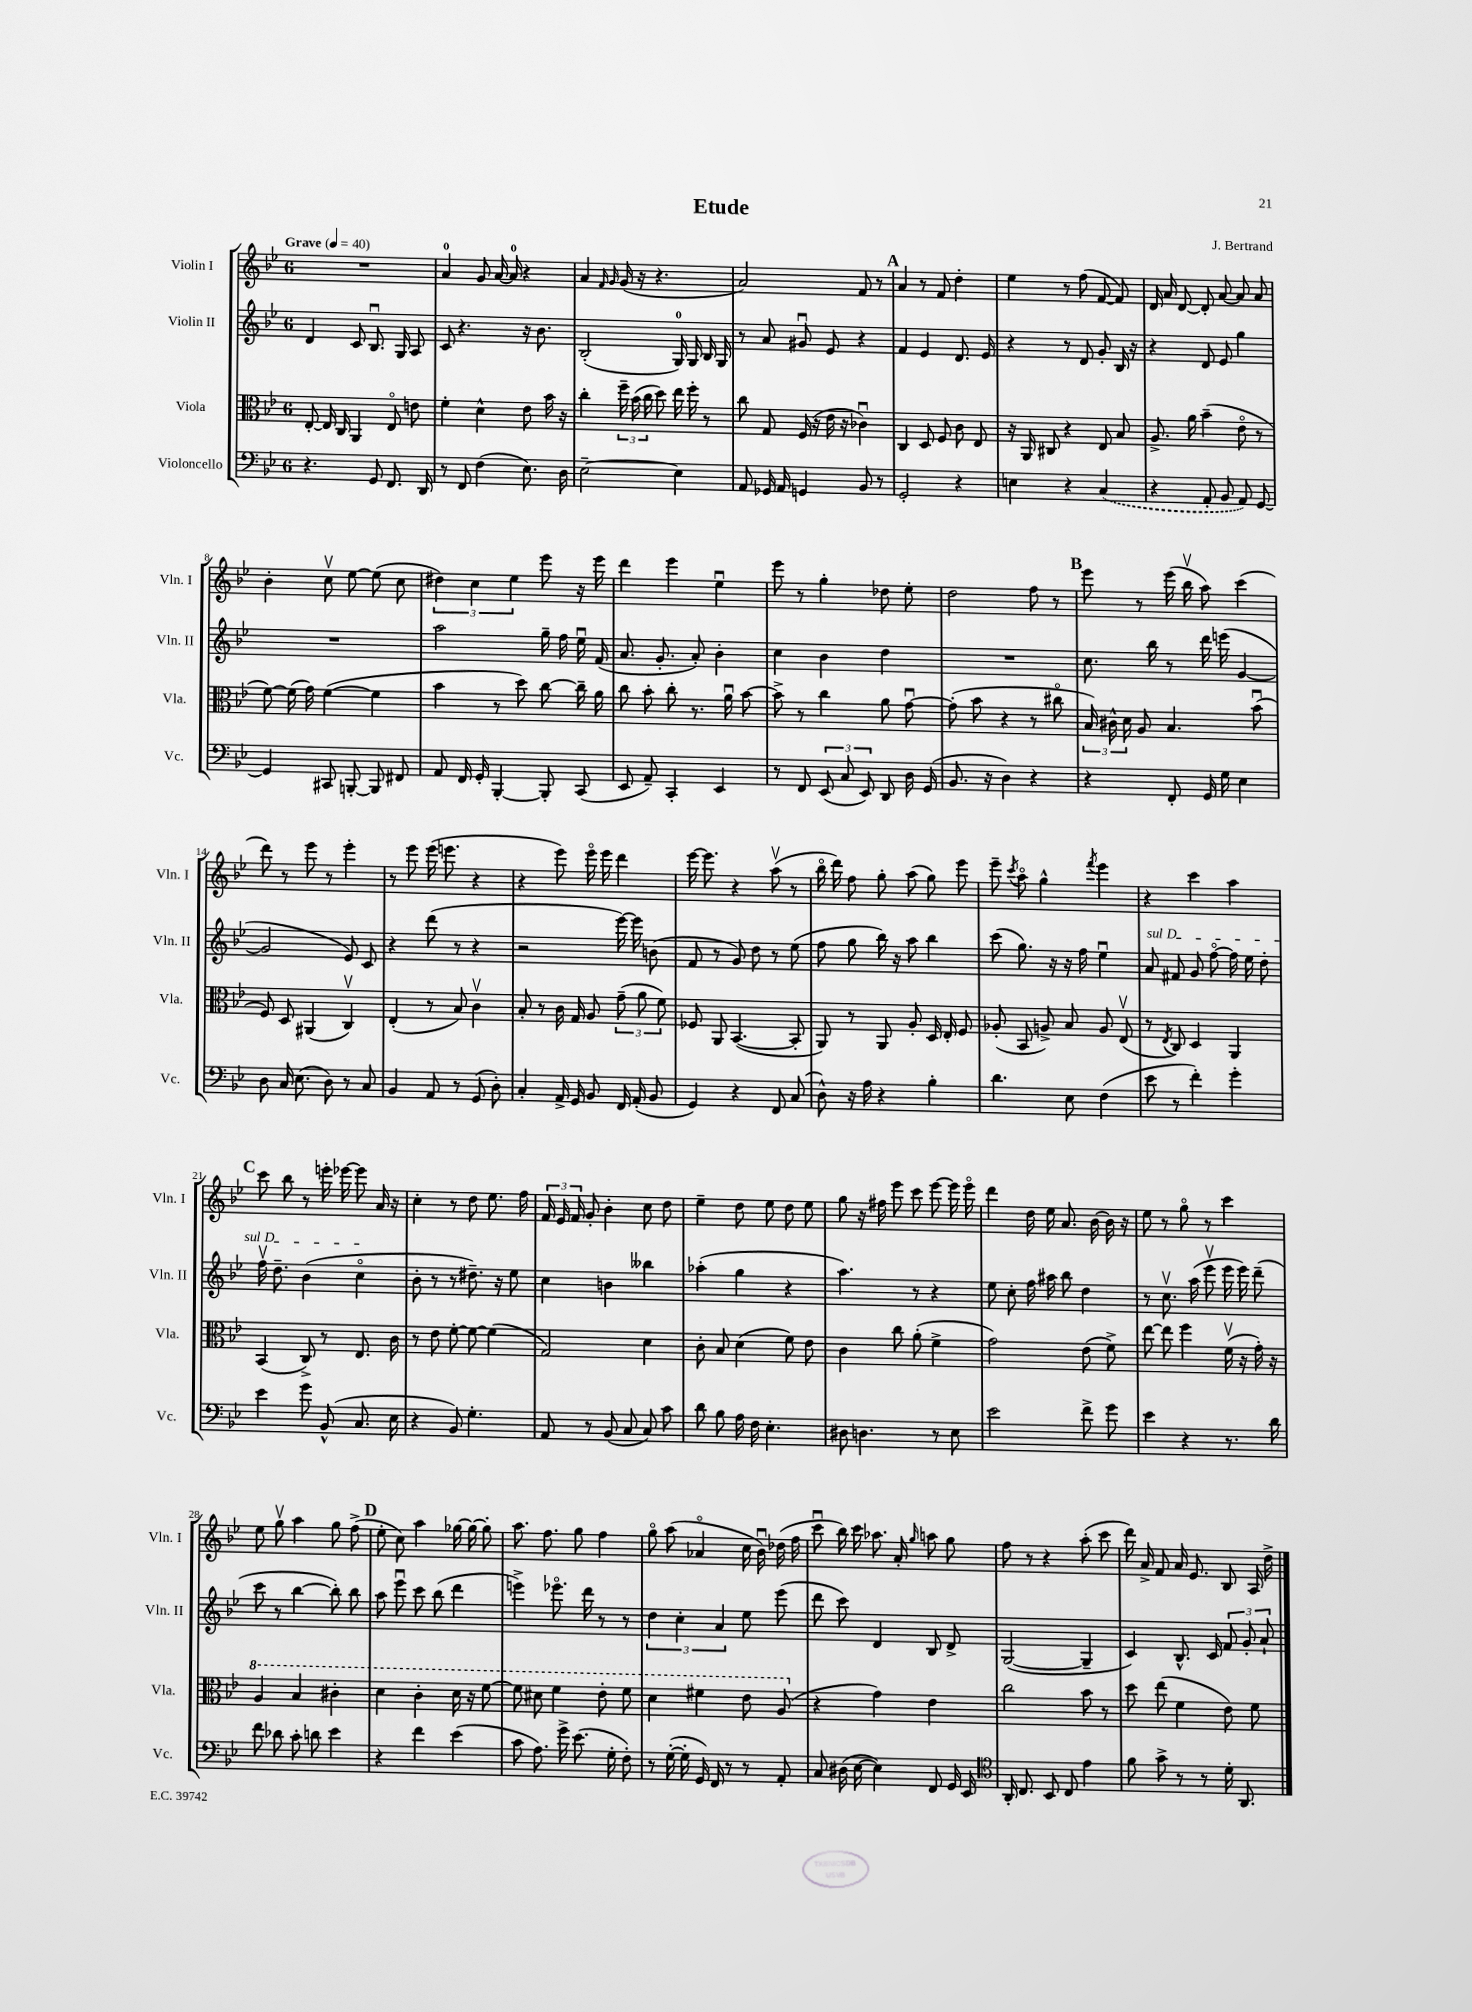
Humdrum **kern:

**kern	**kern	**kern	**kern
*staff4	*staff3	*staff2	*staff1
*clefF4	*clefC3	*clefG2	*clefG2
*k[b-e-]	*k[b-e-]	*k[b-e-]	*k[b-e-]
*M6/8	*M6/8	*M6/8	*M6/8
*MM40	*MM40	*MM40	*MM40
4.r	[8E-'	4d	2.r
.	16E-]	.	.
.	16C	.	.
.	4AA	8c	.
8GG	.	8.B-u	.
8.FF	8E-o	.	.
.	.	16G	.
.	8e	8A	.
16DD	.	.	.
=	=	=	=
8r	4f'	8c	4a
8FF	.	4.r	.
(4F	4d^^	.	8g
.	.	.	[16a
.	.	.	16a]
8.E-)	8e-	16r	4r
.	.	8.b-	.
.	16b-	.	.
16D	16r	.	.
=	=	=	=
[2E-~	4cc'	(2B-'	4a
.	.	.	16qqf
.	.	.	16qqg
.	24ff~	.	(16g
.	(24b-	.	.
.	.	.	16r
.	24cc	.	.
.	8dd)	.	4.r
4E-]	16ee-	16G)	.
.	16ff'	16G	.
.	8r	16B-	.
.	.	16G	.
=	=	=	=
8AA	8cc	8r	2a)
16GG-	8G	8a	.
16AA	.	.	.
4GG	(16F	8g#u	.
.	16r	.	.
.	16e-	8e-	.
.	16r	.	.
8BB-	4c-u)	4r	8f
8r	.	.	8r
=	=	=	=
2GG'	4C	4f	4a
.	8D	4e-	8r
.	8F	.	8f
4r	8c	8.d	4dd'
.	8E-	.	.
.	.	16e-	.
=	=	=	=
4E	16r	4r	4ee-
.	16AA	.	.
.	8C#	.	.
4r	4r	8r	8r
.	.	8d	(8ff
(4C	8E-	8g'	[8f
.	8B-	16B-	8f])
.	.	16r	.
=	=	=	=
4r	8.A^	4r	16d
.	.	.	16a
.	.	.	[8d
.	16a	.	.
8AA'	(4b-~	8d	8d']
8BB-	.	8e-	[8a
8AA)	8e-o	4gg	8a]
[8GG	8r	.	8a
=	=	=	=
4GG]	[8f)	2.r	4b-'
.	(16f]	.	.
.	16g)	.	.
8CC#	([4f	.	8ccv
[8BBB'	.	.	[8ee-
8BBB]	4f]	.	(8ee-]
8FF#	.	.	8cc
=	=	=	=
8AA	4b-	2aa	6dd#)
16FF	.	.	.
.	.	.	6cc
16GG'	.	.	.
[4BBB-'	8r	.	.
.	.	.	6ee-
.	8dd)	.	.
8BBB-']	[8cc	16gg~	8eee-
.	.	16ff	.
(8CC	16cc~]	16ee-u	16r
.	16a	(16f	16eee-
=	=	=	=
8EE-	8cc	8.a	4ddd
8AA~)	8b-'	.	.
.	.	8.g'	.
4CC'	8cc'	.	4eee-
.	8.r	8a')	.
4EE-	.	4b-'	4ee-u
.	16au	.	.
.	[8b-	.	.
=	=	=	=
8r	8b-^]	4cc	8eee-
8FF	8r	.	8r
(12EE-	4cc	4b-	4gg'
12C	.	.	.
12EE-)	.	.	.
8DD	8a	4dd	8dd-
16D	[8gu	.	8ee-'
(16GG	.	.	.
=	=	=	=
8.BB-	(8g']	2.r	2dd
.	8b-	.	.
16r	.	.	.
4D)	4r	.	.
4r	8r	.	8ff
.	8cc#o	.	8r
=	=	=	=
4r	24B-)	8.cc	8eee-
.	24c#^^	.	.
.	24d	.	.
.	8A	.	8r
.	.	16bb-	.
8FF'	4.B-	8r	(16eee-
.	.	.	16bb-v
16GG	.	16ddd	8aa)
16G	.	(16eee	.
4E-	.	[4g	(4ccc
.	(8b-u	.	.
=	=	=	=
8D	8F)	2g]	8ddd)
16C	8D	.	8r
(8.E-	.	.	.
.	(4AA#	.	8eee-
8D)	.	.	8r
8r	4Cv)	8e-)	4eee-'
8C	.	8c	.
=	=	=	=
4BB-	(4E-'	4r	8r
.	.	.	8eee-
8AA	8r	(8ddd	(16eee-
.	.	.	8.eee
8r	8B-)	8r	.
(8GG	4cv	4r	4r
8D')	.	.	.
=	=	=	=
4C'	8B-'	2r	4r
.	8r	.	.
16AA^	16c	.	8eee-)
16GG	16G	.	.
8BB-	8A	.	16eee-o
.	.	.	16eee-
16FF	(12g~	[16eee-)	4ddd
(16AA'	.	16eee-]	.
.	12a	.	.
8BB-	.	(8b	.
.	12f)	.	.
=	=	=	=
4GG)	8F-	8f	[16eee-
.	.	.	8.eee-]
.	8AA	8r	.
4r	([4.BB-	8g)	4r
.	.	8dd	.
8FF	.	8r	(8aav
(8C	8BB-']	(8ee-	8r
=	=	=	=
8D^^)	8AA)	8ff	16bb-o
.	.	.	16ddd)
16r	8r	8gg	8ff
16A	.	.	.
4r	8AA	16bb-)	8gg'
.	.	16r	.
.	8A'	8aa	(8aa
4B-'	16D	4bb-	8gg)
.	16E-'	.	.
.	8F	.	8eee-
=	=	=	=
4.d	(8A-'	(8ccc	8eee-~
.	.	.	8qccc
.	8BB-	8.gg)	8aao
.	8A^)	.	4gg^^
.	.	16r	.
8E-	8B-	16r	.
.	.	16ff	.
.	.	.	8qfff
(4F	8A	4ee-u	4eee-
.	(8E-v	.	.
=	=	=	=
8e-	8r	8a	4r
.	8qE-	.	.
8r	8C)	8f#	.
4f')	4D	8g	4ccc
.	.	[8ffo	.
4g'	4AA	16ff]	4aa
.	.	16ee-	.
.	.	8dd'	.
=	=	=	=
4e-	(4BB-	16ffv	8ccc
.	.	8.dd~	.
.	.	.	8bb-
8g	8C^)	(4b-	8r
(8BB-^^	8r	.	16eee'
.	.	.	[16eee-
8.C	8.E-	4cco	8eee-]
.	.	.	16a
16E-	16c	.	16r
=	=	=	=
4r	8r	8b-'	4cc'
.	8e-	8r	.
8BB-)	[8f'	8r	8r
4.G'	8f_	8.dd#~)	8dd
.	(4f]	.	8.ee-
.	.	16r	.
.	.	8ee-	.
.	.	.	16ff
=	=	=	=
8AA	2G)	4cc	24f
.	.	.	24e-
.	.	.	24f
8r	.	.	8g'
(8BB-	.	4b	4b-'
8C	.	.	.
8C)	4d	4bb--	8cc
8c	.	.	8dd
=	=	=	=
8d	8c'	(4aa-'	4ee-~
8B-	8B-	.	.
16A	(4d	4gg	8dd
16F	.	.	.
4.E-'	.	.	8ee-
.	8f)	4r	8dd
.	8e-	.	8ee-
=	=	=	=
8D#	4c	4.aa)	8gg
4.D	.	.	16r
.	.	.	16ff#
.	8cc	.	8eee-
.	(8a'	8r	8ccc
8r	4f^	4r	[8eee-
8E-	.	.	16eee-]
.	.	.	16eee-o
=	=	=	=
2e-	2g)	8ee-	4ddd
.	.	8cc'	.
.	.	16ff	16dd
.	.	16aa#	16ee-
.	.	8bb-	8.a
8f^	(8e-	4dd	.
.	.	.	[16b-
8g	8f^)	.	16b-]
.	.	.	16r
=	=	=	=
4e-	[8ee-	8r	8ee-
.	8ee-]	8.ccv	8r
4r	4ff	.	8ggo
.	.	(16aa	.
.	.	8eee-v	8r
8.r	(16fv	16eee-	4ccc
.	16r	16eee-)	.
.	16g')	(8ddd~	.
16d	16r	.	.
=	=	=	=
8f	4a	8ccc	8ee-
8d-	.	8r	8ggv
8c'	4b-	[4bb-	4aa
8d	.	.	.
4e-	4cc#'	8bb-'])	8gg
.	.	8bb-	(8ff^
=	=	=	=
4r	4dd	8aa	8ee-'
.	.	8eee-u	8cc)
4f	4cc'	8ccc	4aa
.	.	(8bb-	.
(4e-	16dd	4ddd	[16gg-
.	16r	.	16gg-_
.	[8ff	.	8gg-']
=	=	=	=
8c	8ff]	4eee^)	8.aa
8.A)	8dd#	.	.
.	.	.	8.ff
.	4ff	8.eee-o	.
16g^	.	.	.
(8.e-	.	.	8gg
.	.	16ddd	.
.	8ee-'	8r	4ff
16G'	.	.	.
8F')	8ff	8r	.
=	=	=	=
8r	4dd	6dd	8ggo
([16G'	.	.	(8aa
.	.	6cc'	.
16G']	.	.	.
16GG)	4ff#	.	4a-o
16FF	.	.	.
.	.	6a	.
8r	.	.	.
8r	8ee-	8ee-	16cc
.	.	.	16b-u)
8AA'	(8a	(8eee-	(16dd-
.	.	.	16ff
=	=	=	=
8C	4r	8ddd	8cccu
(16D#	.	8ccc)	16bb-)
[16E-	.	.	16ccc
4E-])	4g)	4d	8.aa-
.	.	.	16a'
.	.	.	16qqgg
8FF	4e-	8B-	8aa
16GG	.	8d^	8gg
16EE-	.	.	.
=	=	=	=
*clefC4	*	*	*
16AA'	2cc	([2G	8ff
8.C	.	.	.
.	.	.	8r
8BB-	.	.	4r
8C	.	.	.
4e-	8b-	4G~]	(8aa'
.	8r	.	8ccc
=	=	=	=
8f	8dd	4c)	16ddd)
.	.	.	16a^
8g^	(8ee-	.	8f
8r	4f	8.B-^^	16a
.	.	.	8.e-
8r	.	.	.
.	.	16c	.
16d'	8e-)	12f	8B-
8.AA	.	.	.
.	.	12g'	.
.	8f	.	16A
.	.	12a`	.
.	.	.	16dd^
==	==	==	==
*-	*-	*-	*-
